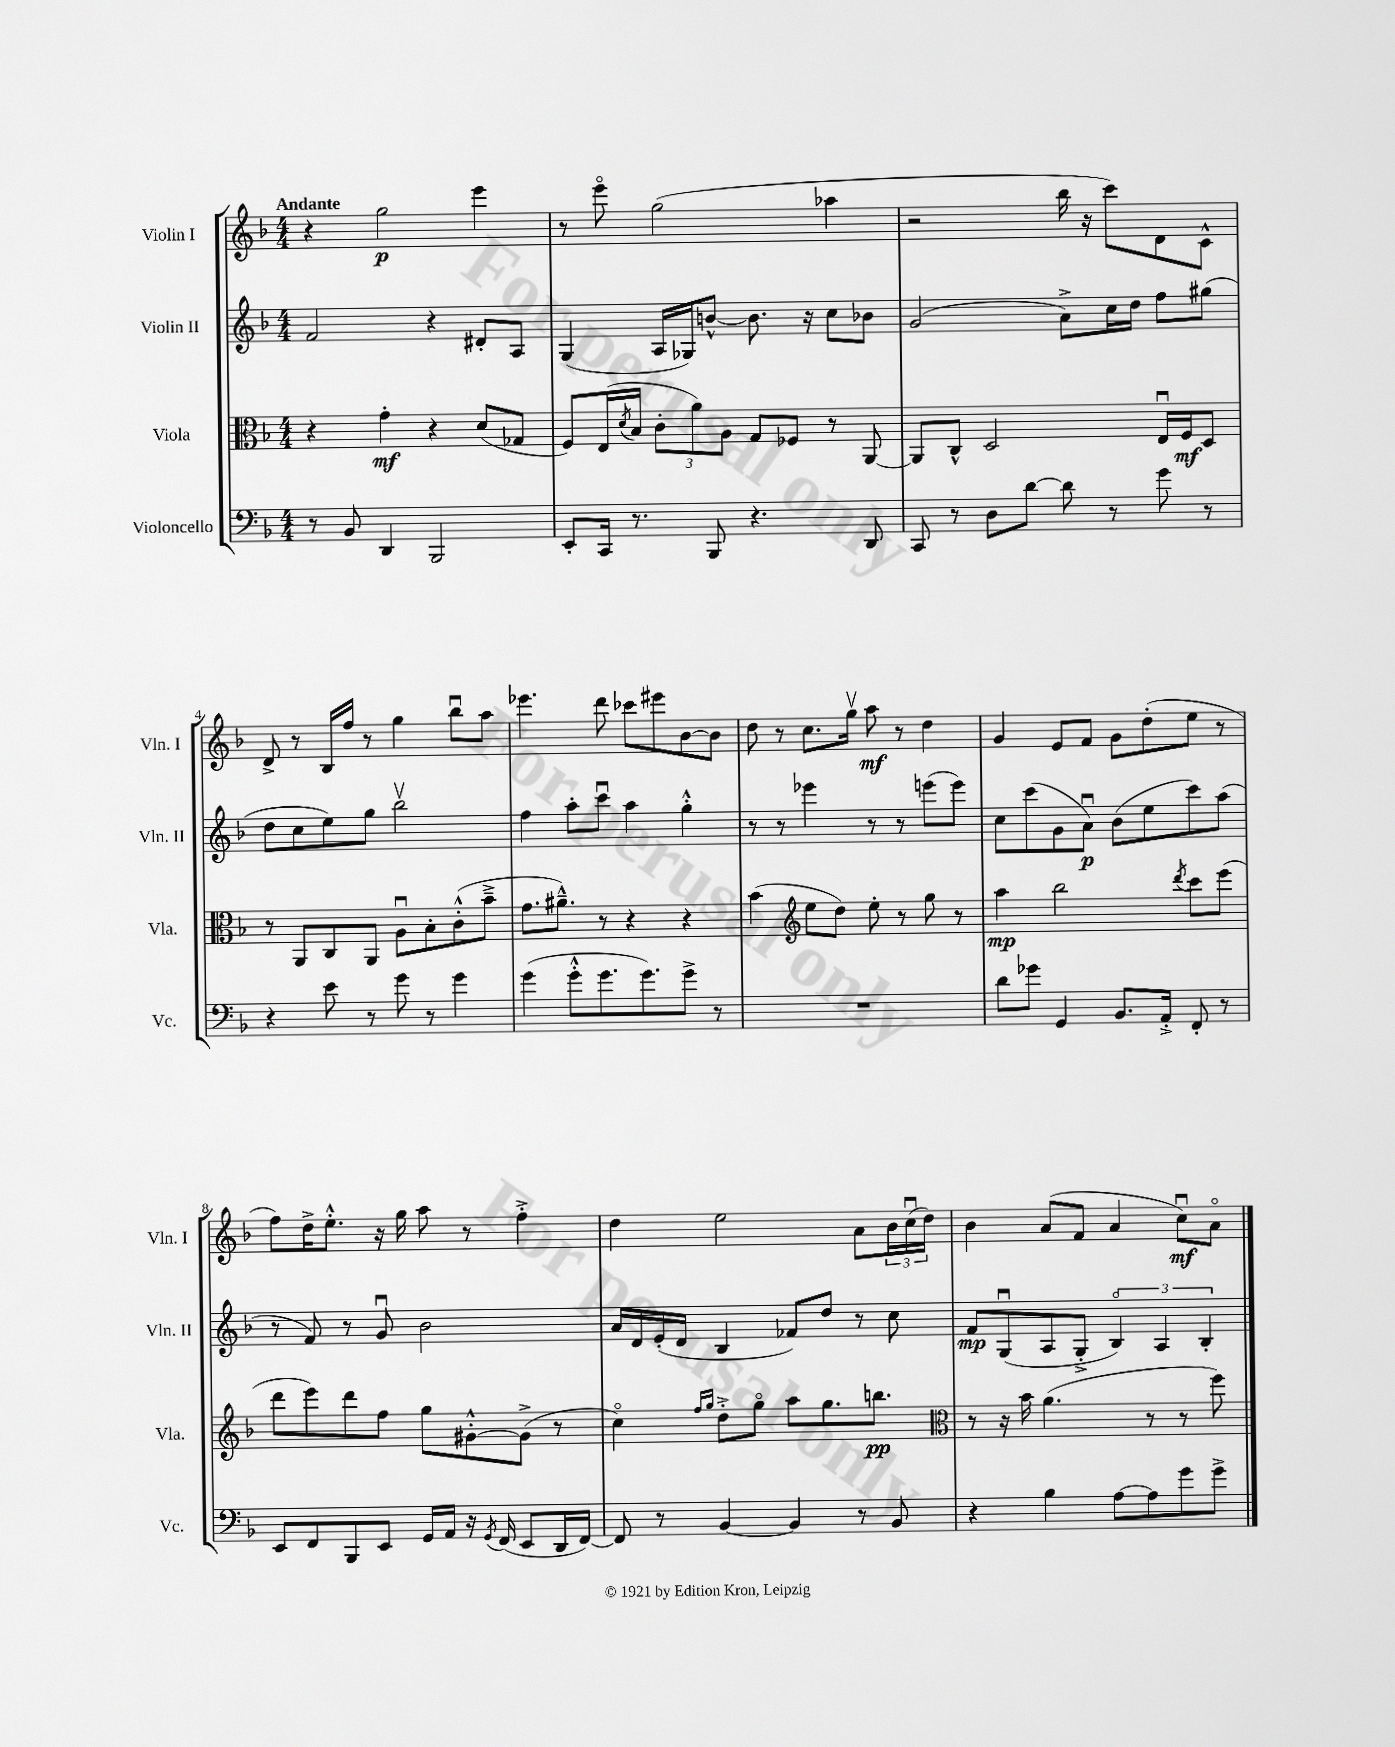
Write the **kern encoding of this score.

**kern	**kern	**kern	**kern
*staff4	*staff3	*staff2	*staff1
*clefF4	*clefC3	*clefG2	*clefG2
*k[b-]	*k[b-]	*k[b-]	*k[b-]
*M4/4	*M4/4	*M4/4	*M4/4
8r	4r	2f/	4r
8BB-/	.	.	.
4DD/	4g'\	.	2gg\
2BBB-/	4r	4r	.
.	(8d/L	8d#'/L	4eee\
.	8G-/J	8A/J	.
=	=	=	=
8EE'/L	8F/L)	(4G/	8r
16CC/Jk	(16E/L	.	8eeeo\
.	8qd/	.	.
8.r	16B-/JJ	.	.
.	12c'\L	16A/LL	(2gg\
.	.	16G-/J)	.
.	12a\)	.	.
8BBB-/	.	[8b^^/J	.
.	12A\J	.	.
4.r	8G/L	8.b\]	.
.	8F-/J	.	.
.	.	16r	.
.	8r	8cc\L	4aa-\
8DD/	[8AA/	8b-\J	.
=	=	=	=
8CC/	8AA/]L	(2g/	2r
8r	8C^^/J	.	.
8D\L	2D/	.	.
[8d\J	.	.	.
8d\]	.	8a^\L)	16bb-\
.	.	.	16r
8r	.	16cc\L	8ccc\L)
.	.	16dd\JJ	.
8g\	16Eu/LL	8ff\L	8d\
.	16F/J	.	.
8r	8D/J	(8gg#\J	8c^^\J
=	=	=	=
4r	8r	8dd\L	8d^/
.	8AA/L	8cc\	8r
8e\	8C/	8ee\)	16B-/LL
.	.	.	16ff/JJ
8r	8AA/J	8gg\J	8r
8g\	8Au\L	2bb-v\	4gg\
8r	8B-'\	.	.
4g\	(8c'^^\	.	8bb-u\L
.	8b-~^\J	.	8aa\J
=	=	=	=
(4g\	8.g\L	4ff\	4.eee-\
.	8.a#~^^\J)	.	.
8g'^^\L	.	8aa'\L	.
8.g\	8r	8cccu\J	8ddd\
.	4r	4aa\	8ccc-\L
8.g\)	.	.	.
.	.	.	8eee#\
8g^\J	4r	4gg'^^\	[8b-\
8r	.	.	8b-\]J
=	=	=	=
1r	(4b-\	8r	8dd\
.	.	8r	8r
*	*clefG2	*	*
.	8ee\L	4eee-\	8.cc\L
.	8dd\J)	.	.
.	.	.	16ggv\Jk
.	8ee'\	8r	8aa\
.	8r	8r	8r
.	8gg\	(8eee\L	4dd\
.	8r	8eee\J)	.
=	=	=	=
8d\L	4aa\	8cc\L	4g/
8g-\J	.	(8ccc\	.
4GG/	2bb-\	8g\	8e/L
.	.	8au\J)	8f/J
8.BB-/L	.	(8b-\L	8g\L
.	.	8ee\	(8dd'\
16AA'^/Jk	.	.	.
.	8qddd/	.	.
8FF'/	8ccc\L	8ccc\)	8ee\J
8r	(8eee\J	(8aa\J	8r
=	=	=	=
8EE/L	8ddd\L	8r	8ff\L)
8FF/	8eee\)	8f/)	16dd^\K
.	.	.	8.ee'^^\J
8BBB-/	8ddd\	8r	.
8EE/J	8ff\J	8gu/	16r
.	.	.	16gg\
16GG/LL	8gg\L	2b-\	8aa\
16AA/JJ	.	.	.
16r	[8g#'^^\	.	8r
8qGG/	.	.	.
(16FF/	.	.	.
8EE/L	(8g#^\]J	.	4ff'^\
16DD/L	8r	.	.
[16FF/JJ)	.	.	.
=	=	=	=
8FF/]	4cco\)	16a/LL	4dd\
.	.	16d/	.
8r	.	(16e'/	.
.	.	16d/JJ	.
.	16qqff/LL	.	.
.	16qqgg/JJ	.	.
[4BB-/	8dd'^\L	4B-/	2ee\
.	8ggo\J	.	.
4BB-/]	8aa\L	8f-/L)	.
.	8.gg\	8dd/J	.
8r	.	8r	8a\L
.	8.bb\J	.	.
8BB-/	.	8cc\	24b-\L
.	.	.	(24ccu\
.	.	.	24dd\JJ)
=	=	=	=
*	*clefC3	*	*
4r	8r	8f/L	4b-\
.	16r	(8Gu/	.
.	16b-\	.	.
4B-\	(4.a\	8A/	(8a/L
.	.	8G'^/J	8f/J
[8A\L	.	6B-o/)	4a/
8A\]	8r	.	.
.	.	6A/	.
8g\	8r	.	8ccu\L)
.	.	6B-'/	.
8g^\J	8ff\)	.	8ao\J
==	==	==	==
*-	*-	*-	*-
